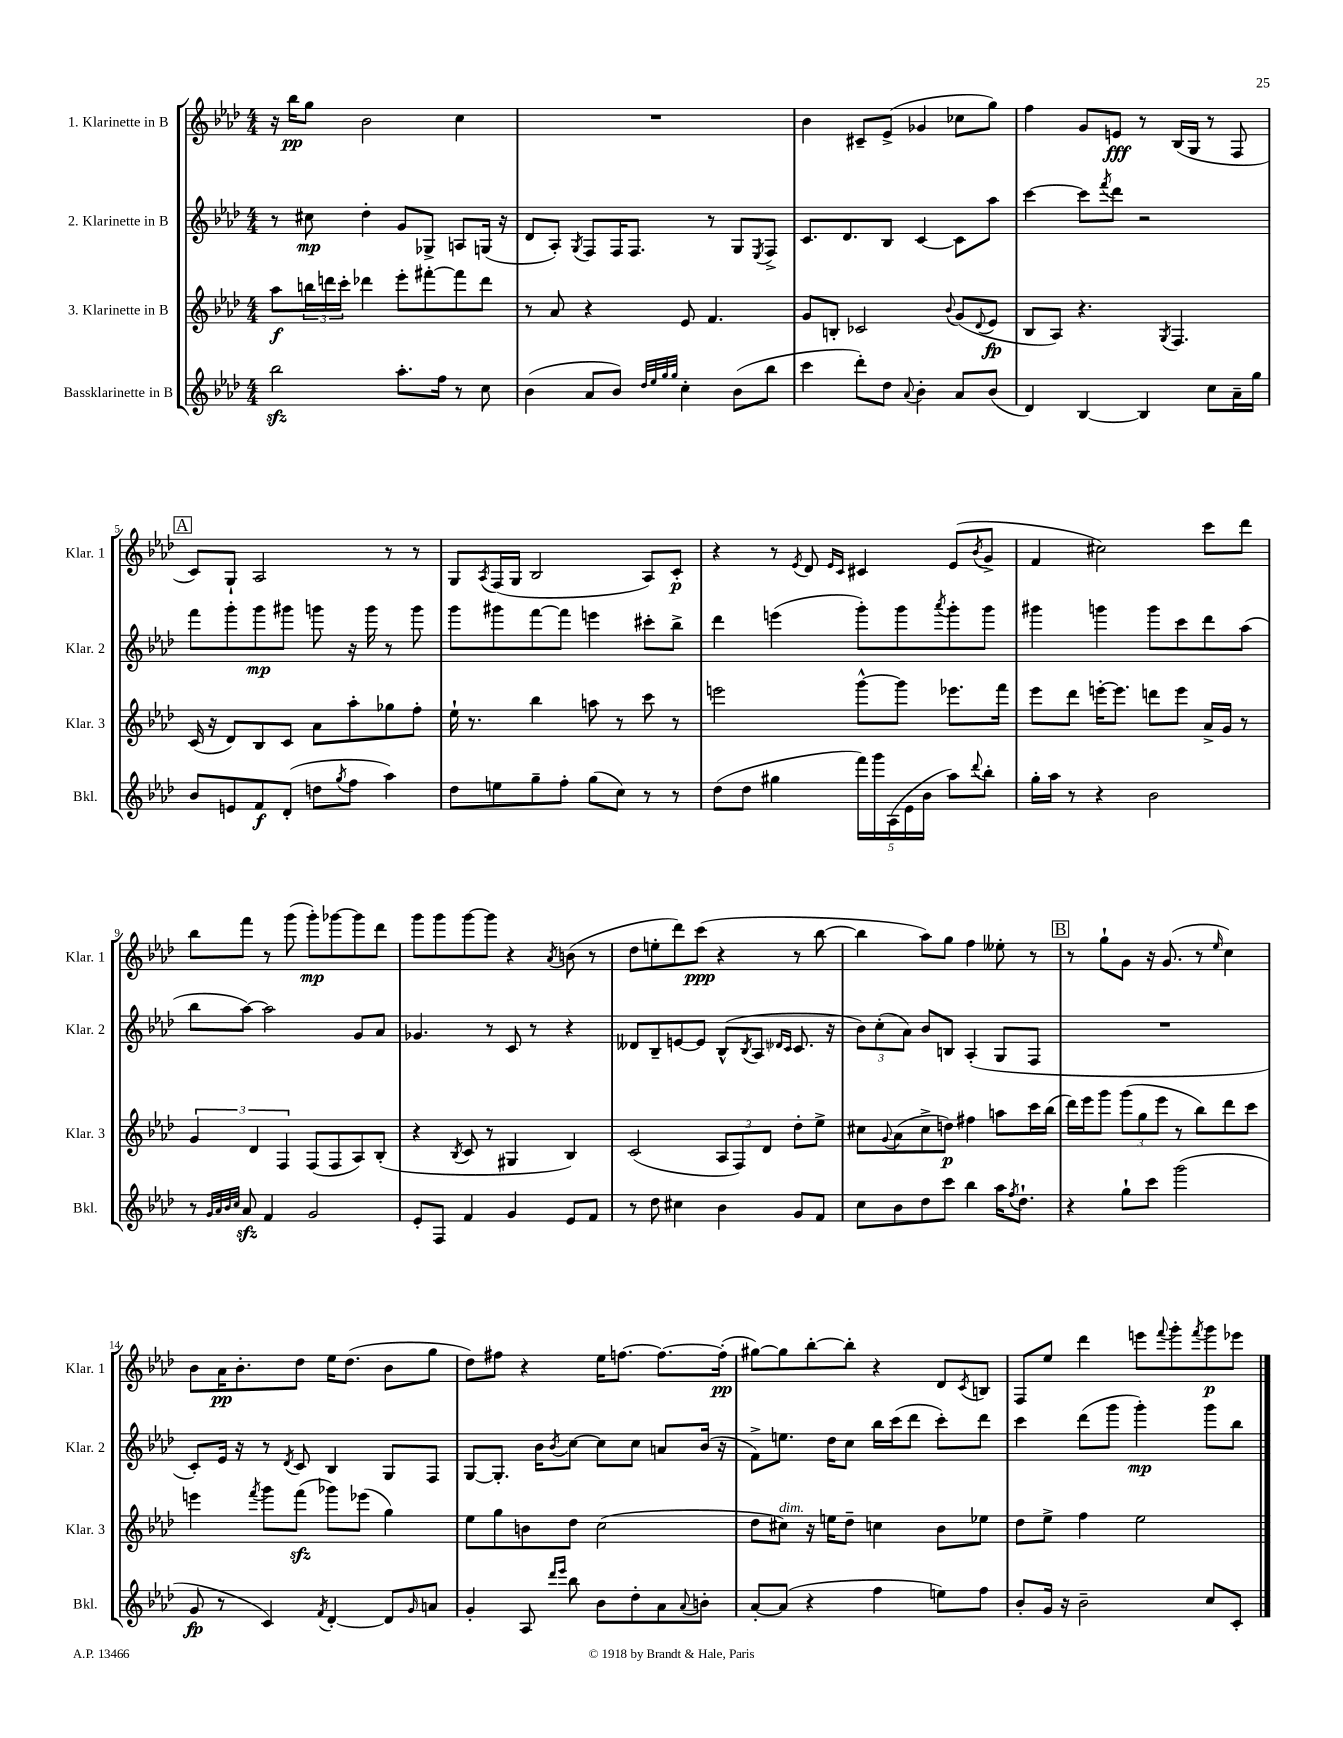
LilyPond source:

<<
\new StaffGroup <<
\new Staff = "s0" \with { instrumentName = "1. Klarinette in B" shortInstrumentName = "Klar. 1" } {
    \clef treble \key aes \major \numericTimeSignature \time 4/4
    r16 bes''16\pp g''8 bes'2 c''4 |
    R1 |
    bes'4 cis'8-- ees'8->( ges'4 ces''8 g''8) |
    f''4 g'8 e'8\fff r8 bes16( g16 r8 f8 |
    \mark \markup { \box "A" } c'8) g8-! aes2 r8 r8 |
    g8 \acciaccatura { aes8 } f16( g16 bes2 aes8) c'8-.\p |
    r4 r8 \acciaccatura { ees'8 } des'8 \grace { ees'16 c'16 } cis'4 ees'8( \acciaccatura { bes'8 } g'8-> |
    f'4 cis''2) c'''8 des'''8 |
    bes''8 f'''8 r8 g'''8( g'''8-.\mp) ges'''8~ ges'''8 des'''8 |
    g'''8 g'''8 g'''8~ g'''8 r4 \acciaccatura { aes'8 } b'8( r8 |
    des''8 e''8-. des'''8) c'''8\ppp( r4 r8 bes''8~ |
    bes''4 aes''8) g''8 f''4 eeses''8-. r8 |
    \mark \markup { \box "B" } r8 g''8-! g'8 r16 g'8.( r8 \grace { ees''16 } c''4) |
    bes'8 aes'16\pp bes'8.-. des''8 ees''16 des''8.( bes'8 g''8 |
    des''8) fis''8 r4 ees''16 f''8.~ f''8.~ f''16-.\pp( |
    gis''8~) gis''8 bes''8~-. bes''8-. r4 des'8 \acciaccatura { c'8 } b8 |
    f8 ees''8 des'''4 e'''8 \appoggiatura { f'''8 } g'''8-. \acciaccatura { f'''8 } g'''8\p ees'''8 \bar "|." |
}
\new Staff = "s1" \with { instrumentName = "2. Klarinette in B" shortInstrumentName = "Klar. 2" } {
    \clef treble \key aes \major \numericTimeSignature \time 4/4
    r8 cis''8\mp des''4-. g'8 ges8-> a8 g16( r16 |
    des'8 aes8-.) \acciaccatura { g8 } f8 f16 f8. r8 g8 \acciaccatura { ees8 } f8-> |
    c'8. des'8. bes8 c'4~ c'8 aes''8 |
    c'''4~ c'''8 \acciaccatura { f'''8 } des'''8 r2 |
    \mark \markup { \box "A" } f'''8 g'''8-. g'''8\mp gis'''8 g'''8 r16 g'''16 r8 g'''8 |
    g'''8 gis'''8 f'''8~ f'''8 e'''4 cis'''8-. bes''8-> |
    des'''4 e'''4( g'''8-.) g'''8 \acciaccatura { aes'''8 } g'''8-. g'''8 |
    gis'''4 g'''4 g'''8 c'''8 des'''8 aes''8( |
    bes''8 aes''8~) aes''2 g'8 aes'8 |
    ges'4. r8 c'8 r8 r4 |
    deses'8 bes8-- e'8~ e'8 bes8-^( \acciaccatura { bes8 } aes8 \grace { des'16 c'16 } c'8. r16 |
    \tuplet 3/2 { bes'8) c''8-.( aes'8) } bes'8 b8 aes4-.( g8 f8 |
    \mark \markup { \box "B" } R1 |
    c'8-.) ees'16 r16 r8 \acciaccatura { des'8 } c'8 bes4 g8 f8 |
    g8~ g8.-. bes'16 \acciaccatura { bes'8 } c''8~ c''8 c''8 a'8 bes'16( r16 |
    f'8->) e''8. des''16 c''8 bes''16 c'''16( des'''8 c'''8-.) des'''8 |
    c'''4 des'''8( g'''8 g'''4-.\mp) g'''8 bes''8 \bar "|." |
}
\new Staff = "s2" \with { instrumentName = "3. Klarinette in B" shortInstrumentName = "Klar. 3" } {
    \clef treble \key aes \major \numericTimeSignature \time 4/4
    aes''8\f \tuplet 3/2 { b''16 d'''16 c'''16-. } des'''4 ees'''8-. fis'''8~-. fis'''8 des'''8 |
    r8 aes'8 r4 ees'8 f'4. |
    g'8 b8-. ces'2 \appoggiatura { bes'8 } g'8( \appoggiatura { des'8 } ees'8\fp |
    bes8 aes8) r4. \acciaccatura { g8 } f4. |
    \mark \markup { \box "A" } c'16( r16 des'8) bes8 c'8 aes'8 aes''8-. ges''8 f''8-. |
    ees''16-! r8. bes''4 a''8 r8 c'''8 r8 |
    e'''2 g'''8~-^ g'''8 ees'''8. f'''16 |
    ees'''8 des'''8 e'''16~-. e'''8. d'''8 e'''8 aes'16-> g'16 r8 |
    \tuplet 3/2 { g'4 des'4 f4 } f8( f8 aes8) bes8-.( |
    r4 \acciaccatura { bes8 } c'8 r8 gis4 bes4) |
    c'2( \tuplet 3/2 { aes8 f8) des'8 } des''8-. ees''8-> |
    cis''8 \appoggiatura { g'8 } aes'8( cis''8-> d''8\p) fis''4 a''8 c'''16 bes''16( |
    \mark \markup { \box "B" } des'''16) ees'''16 g'''8 \tuplet 3/2 { g'''8( g''8 ees'''8 } r8 bes''8) des'''8 c'''8 |
    e'''4 \acciaccatura { f'''8 } g'''8 f'''8\sfz( ges'''8) ees'''8( g''4) |
    ees''8 g''8 b'8 des''8 c''2( |
    des''8 cis''8^\markup { \italic "dim." }) r16 e''16 des''8-- c''4 bes'8 ees''8 |
    des''8 ees''8-> f''4 ees''2 \bar "|." |
}
\new Staff = "s3" \with { instrumentName = "Bassklarinette in B" shortInstrumentName = "Bkl." } {
    \clef treble \key aes \major \numericTimeSignature \time 4/4
    bes''2\sfz aes''8.-. f''16 r8 c''8 |
    bes'4( aes'8 bes'8) \grace { des''32 ees''32 g''32 g''32 } c''4-. bes'8( bes''8 |
    c'''4 des'''8-.) des''8 \appoggiatura { aes'8 } bes'4-. aes'8 bes'8( |
    des'4) bes4~ bes4 c''8 aes'16-- g''16 |
    \mark \markup { \box "A" } bes'8 e'8 f'8\f des'8-.( d''8 \acciaccatura { g''8 } f''8 aes''4) |
    des''8 e''8 g''8-- f''8-. g''8( c''8) r8 r8 |
    des''8( des''8 gis''4 \tuplet 5/4 { f'''16) g'''16 aes16( ees'16 bes'16 } aes''8) \appoggiatura { des'''8 } bes''8-. |
    g''16-. aes''16 r8 r4 bes'2 |
    r8 \grace { g'32 aes'32 bes'32 c''32 } aes'8\sfz f'4 g'2 |
    ees'8-. f8 f'4 g'4 ees'8 f'8 |
    r8 des''8 cis''4 bes'4 g'8 f'8 |
    c''8 bes'8 des''8 c'''8 bes''4 aes''16 \acciaccatura { f''8 } des''8.-! |
    \mark \markup { \box "B" } r4 g''8-! c'''8 g'''2( |
    g'8\fp r8 c'4) \acciaccatura { f'8 } des'4~-. des'8 \grace { g'16 } a'8 |
    g'4-. aes8 \grace { des'''16 ees'''16 } bes''8 bes'8 des''8-. aes'8 \appoggiatura { aes'8 } b'8-. |
    aes'8~-. aes'8( r4 f''4 e''8) f''8 |
    bes'8-. g'16 r16 bes'2-- c''8 c'8-. \bar "|." |
}
>>
>>
